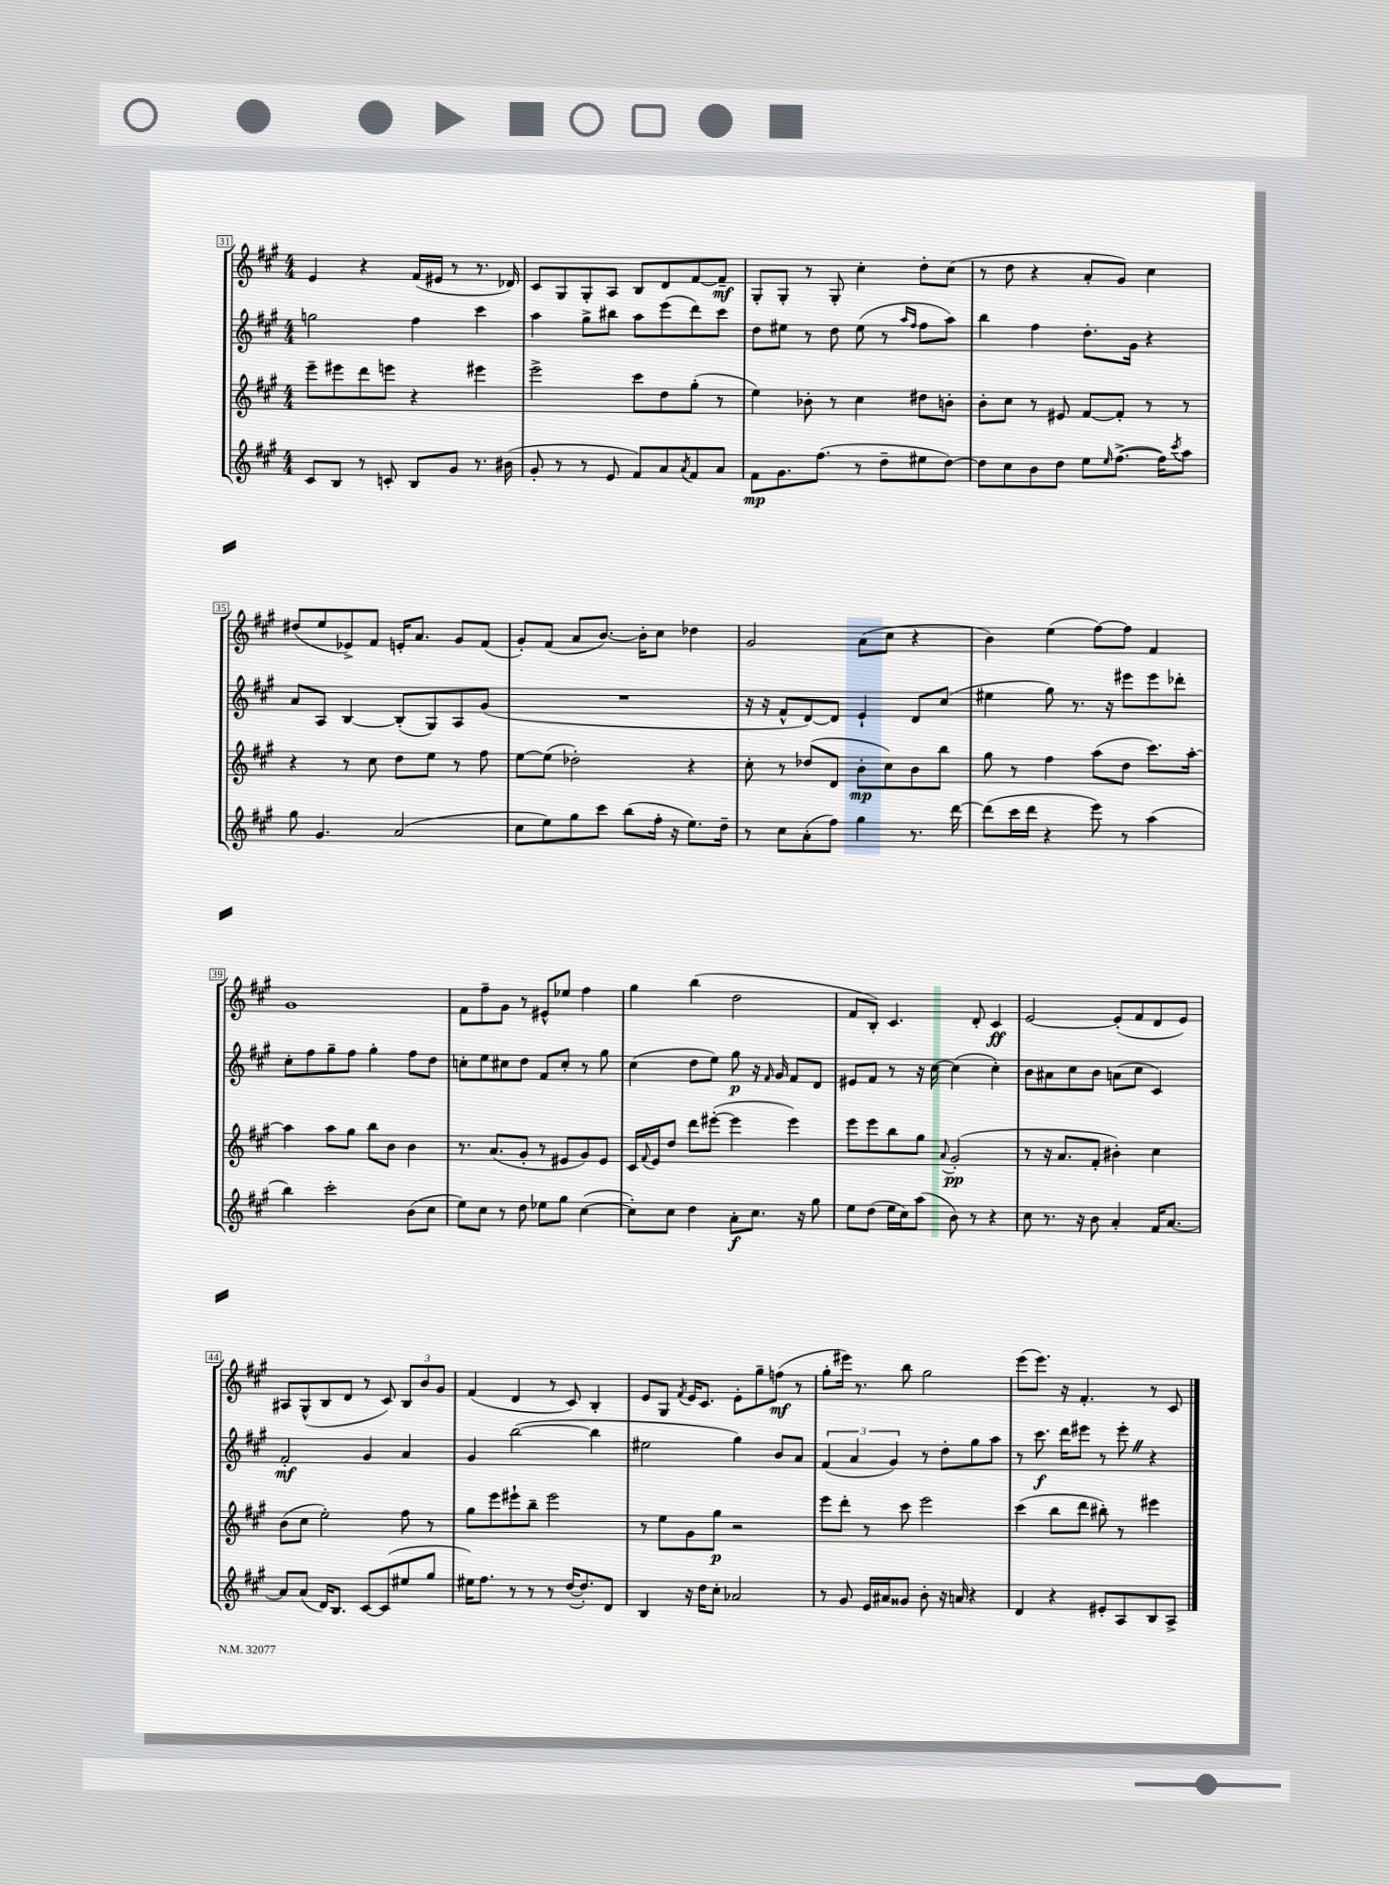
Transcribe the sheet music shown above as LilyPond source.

<<
\new StaffGroup <<
\new Staff = "s0" {
    \clef treble \key a \major \numericTimeSignature \time 4/4
    e'4 r4 fis'16( eis'16 r8 r8. des'16) |
    cis'8 gis8 gis8-. a8 b8 d'8 fis'8~ fis'8--\mf |
    gis8-. gis8-. r8 gis8-. cis''4-. d''8-. cis''8( |
    r8 d''8 r4 a'8-. gis'8) cis''4 |
    dis''8( e''8 ees'8->) fis'8 e'16-. a'8. gis'8 fis'8( |
    gis'8-.) fis'8( a'8 b'8.~) b'16-. cis''8 des''4 |
    gis'2 a'8( cis''8 r4 |
    b'4) e''4( fis''8~) fis''8 fis'4 |
    gis'1 |
    fis'8 fis''8-- gis'8 r8 eis'8-^ ees''8 fis''4 |
    gis''4 b''4( d''2 |
    fis'8 b8-.) cis'4. d'8-. cis'4\ff |
    e'2~ e'8-.( fis'8 d'8 e'8) |
    ais8 gis8-^( b8 d'8 r8 cis'8) \tuplet 3/2 { b8 b'8 gis'8 } |
    fis'4( d'4 r8 cis'8) b4-. |
    e'8 gis8 \acciaccatura { fis'8 } e'16 cis'8. e'8-. gis''8-- f''8\mf( r8 |
    gis''8-. eis'''16) r8. b''8 gis''2 |
    e'''8( e'''8.) r16 fis'4.-. r8 cis'8 \bar "|." |
}
\new Staff = "s1" {
    \clef treble \key a \major \numericTimeSignature \time 4/4
    g''2 fis''4 cis'''4 |
    a''4 gis''8-> bis''8 a''8 e'''8( d'''8) cis'''8 |
    d''8 eis''8 r8 d''8 eis''8( r8 \grace { a''16 fis''16 } fis''8 a''8) |
    b''4 fis''4 d''8.-. gis'16 r4 |
    a'8 a8 b4~ b8-.( gis8) a8 gis'8( |
    R1 |
    r16 r16 fis'8-^ d'8~) d'8 e'4-! d'8 cis''8( |
    eis''4 gis''8) r8. r16 eis'''8 eis'''8 des'''8-. |
    cis''8-. fis''8 gis''8-- fis''8 gis''4-. fis''8 d''8 |
    c''8-. e''8 cis''8 d''8 fis'8 cis''8-. r8 gis''8 |
    cis''4( d''8 e''8) gis''8\p r16 \grace { fis'16 } gis'16 fis'8 d'8 |
    eis'8 fis'8 r8 r16 cis''16~ cis''4( cis''4-.) |
    b'8 ais'8 cis''8 b'8 a'8( cis''8 cis'4) |
    fis'2-.\mf gis'4 a'4 |
    gis'4 b''2~( b''4 |
    eis''2 gis''4) b'8 a'8 |
    \tuplet 3/2 { fis'4( a'4 gis'4) } r8 d''8-. gis''8 a''8 |
    r8 cis'''8.\f d'''16 eis'''8 r8 eis'''8-. \once \override BreathingSign.text = \markup { \musicglyph "scripts.caesura.straight" } \breathe r4 \bar "|." |
}
\new Staff = "s2" {
    \clef treble \key a \major \numericTimeSignature \time 4/4
    e'''8-- eis'''8 d'''8 e'''8 r4 eis'''4 |
    e'''2-> cis'''8 d''8 gis''8-.( r8 |
    e''4) bes'8-. r8 cis''4 dis''8 b'8-. |
    b'8-. cis''8 r8 eis'8 fis'8~ fis'8-. r8 r8 |
    r4 r8 cis''8 d''8 e''8 r8 fis''8 |
    e''8~ e''8( des''2-.) r4 |
    cis''8-. r8 des''8( d'8 b'8-.\mp cis''8) b'8 b''8 |
    gis''8 r8 fis''4 a''8( d''8 cis'''8.) a''16~-. |
    a''4 a''8 gis''8 b''8 b'8 b'4 |
    r8. a'8.( gis'8-. r8 eis'8 gis'8) eis'8 |
    cis'16 \appoggiatura { fis'8 } e'16 d''8 d'''8 eis'''8~-.( eis'''4 eis'''4) |
    e'''8 e'''8 b''8 gis''8 \appoggiatura { a'8 } gis'2-.\pp( |
    r8 r16 a'8. fis'8-. bis'4-.) cis''4 |
    b'8( cis''8 e''2-.) fis''8 r8 |
    gis''8 e'''8 eis'''8-! b''8-- eis'''2 |
    r8 e''8 gis'8 gis''8\p r2 |
    e'''8 d'''8-. r8 cis'''8 e'''2 |
    cis'''4( b''8 d'''8 bis''8-.) r8 eis'''4 \bar "|." |
}
\new Staff = "s3" {
    \clef treble \key a \major \numericTimeSignature \time 4/4
    cis'8 b8 r8 c'8-. b8 gis'8 r8. bis'16( |
    gis'8-. r8 r8 e'8 fis'8) a'8 \acciaccatura { a'8 } fis'8 a'8 |
    fis'8\mp gis'8. fis''8.( r8 d''8-- eis''8 d''8~) |
    d''8 cis''8 b'8 d''8 e''8 \grace { e''16 } fis''8.~->( fis''16) \acciaccatura { cis'''8 } a''8 |
    gis''8 gis'4. a'2( |
    cis''8 e''8) gis''8 cis'''8 b''8( fis''16-. r16 e''8.) d''16-- |
    r8 cis''8 a'8-.( fis''8) gis''4 r8. d'''16~ |
    d'''8( cis'''16 d'''16 r4 e'''8) r8 a''4( |
    b''4) cis'''2-. b'8( cis''8 |
    e''8) cis''8 r8 d''8 ees''8 gis''8 cis''4~( |
    cis''8-.) cis''8 d''4 a'8-.\f cis''8. r16 gis''8 |
    e''8 d''8( e''16 cis''16) a''8( b'8) r8 r4 |
    cis''8 r8. r16 b'8 a'4-. fis'16 a'8.~ |
    a'8 a'8( d'16) b8. cis'8~ cis'8( eis''8 gis''8 |
    eis''16) fis''8. r8 r8 r8 d''16~( d''8.-.) d'8 |
    b4 r16 d''16 cis''8-. aes'2 |
    r8 gis'8 e'16 ais'16 gisis'8 b'8-. r16 a'16 r4 |
    d'4 r4 eis'8-. a8 b8 a8-> \bar "|." |
}
>>
>>
\layout { \context { \Score currentBarNumber = #31 \override BarNumber.stencil = #(make-stencil-boxer 0.1 0.3 ly:text-interface::print) } }
